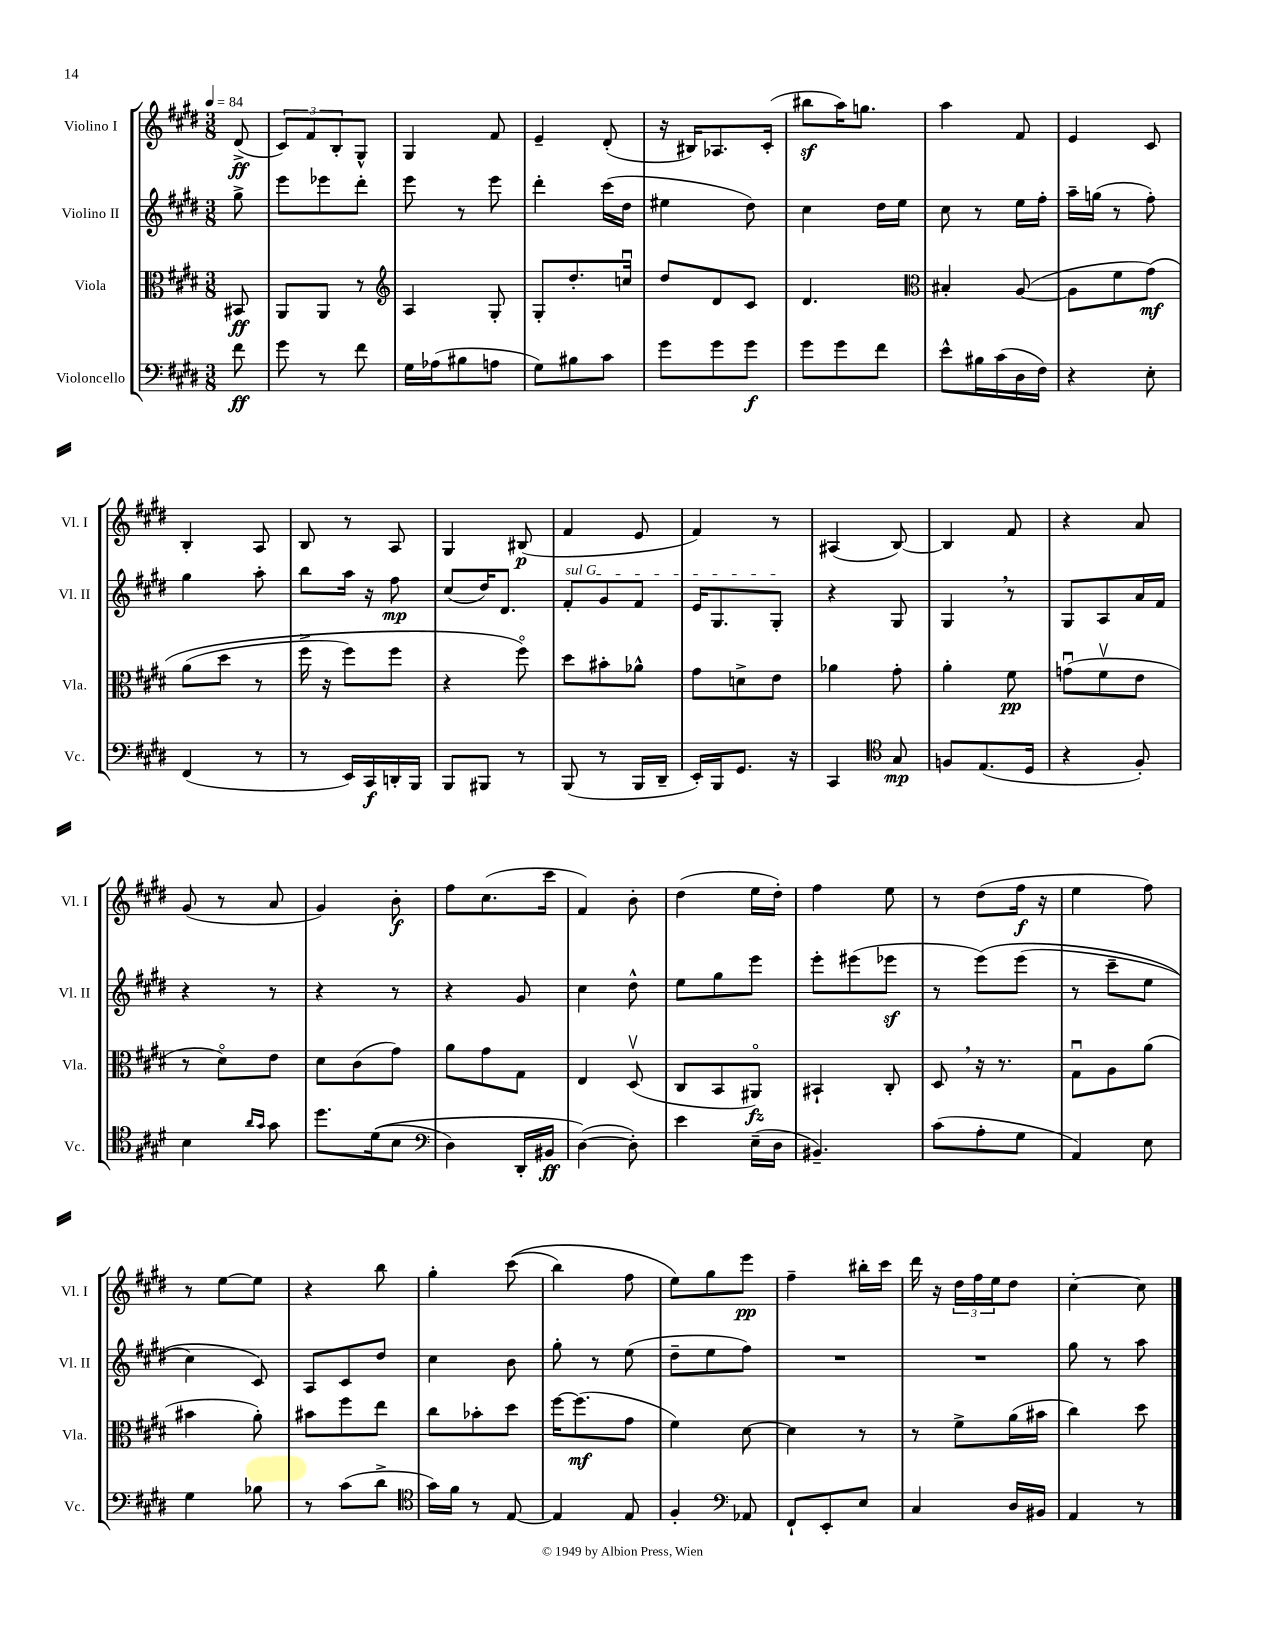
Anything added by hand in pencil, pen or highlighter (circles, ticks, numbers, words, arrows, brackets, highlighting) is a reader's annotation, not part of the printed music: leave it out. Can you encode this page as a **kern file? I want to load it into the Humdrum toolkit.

**kern	**kern	**kern	**kern
*staff4	*staff3	*staff2	*staff1
*clefF4	*clefC3	*clefG2	*clefG2
*k[f#c#g#d#]	*k[f#c#g#d#]	*k[f#c#g#d#]	*k[f#c#g#d#]
*M3/8	*M3/8	*M3/8	*M3/8
*MM84	*MM84	*MM84	*MM84
8f#\	8BB#/	8gg#^\	(8d#^/
=	=	=	=
8g#\	8AA/L	8eee\L	12c#/L)
.	.	.	12f#/
8r	8AA/J	8eee-\	.
.	.	.	12B'/
8f#\	8r	8ddd#'\J	8G#^^/J
=	=	=	=
*	*clefG2	*	*
16G#\LL	4A/	8eee\	4G#/
(16A-\J	.	.	.
8B#\	.	8r	.
8A\J	8G#'/	8eee\	8f#/
=	=	=	=
8G#\L)	8G#'/L	4ddd#'\	4e~/
8B#\	8.dd#'/	.	.
8c#\J	.	(16ccc#\LL	(8d#'/
.	16ccu/Jk	16dd#\JJ	.
=	=	=	=
8g#\L	8dd#/L	4ee#\	16r
.	.	.	16B#/LK)
8g#\	8d#/	.	8.A-/
8g#\J	8c#/J	8dd#\)	.
.	.	.	(16c#'/Jk
=	=	=	=
8g#\L	4.d#/	4cc#\	8bb#\L
8g#\	.	.	16aa\K)
.	.	.	8.gg\J
8f#\J	.	16dd#\LL	.
.	.	16ee\JJ	.
=	=	=	=
*	*clefC3	*	*
8e^^\L	4B#'/	8cc#\	4aa\
16B#\L	.	8r	.
(16c#\	.	.	.
16D#\	([8A/	16ee\LL	8f#/
16F#\JJ)	.	16ff#'\JJ	.
=	=	=	=
4r	8A\]L	16aa~\LL	4e/
.	.	(16gg\JJ	.
.	8f#\	8r	.
8E'\	&(8g#\J)	8ff#'\)	8c#/
=	=	=	=
(4FF#/	(8a\L	4gg#\	4B'/
.	8dd#\J	.	.
8r	8r	8aa'\	8A/
=	=	=	=
8r	16ff#^\	8bb\L	8B/
.	16r	.	.
16EE/LL)	8ff#\L)	16aa\Jk	8r
16CC#/	.	16r	.
16DD'/	8ff#\J	8ff#\	8A/
16BBB/JJ	.	.	.
=	=	=	=
8BBB/L	4r	(8cc#/L	4G#/
8BBB#/J	.	16dd#/K)	.
.	.	8.d#/J	.
8r	8ff#o\&)	.	(8B#/
=	=	=	=
(8BBB/	8dd#\L	8f#'/L	4f#/
8r	8b#'\	8g#/	.
16BBB/LL	8a-^^\J	8f#/J	8e/
16DD#~/JJ	.	.	.
=	=	=	=
16EE'/LL)	8g#\L	16e/LK	4f#/)
16BBB/J	.	8.G#/	.
8.GG#/J	8d^\	.	.
.	8e\J	8G#'/J	8r
16r	.	.	.
=	=	=	=
4CC#/	4a-\	4r	(4A#/
*clefC4	*	*	*
8G#/	8g#'\	8G#/	[8B/)
=	=	=	=
8F/L	4a'\	4G#/	4B/]
(8.E/	.	.	.
.	8f#\	8r	8f#/
16D#/Jk	.	.	.
=	=	=	=
4r	(8gu\L	8G#/L	4r
.	8f#v\	8A/	.
8F#'/)	8e\J	16a/L	8a/
.	.	16f#/JJ	.
=	=	=	=
4B\	8r	4r	(8g#/
.	8d#o\L)	.	8r
16qqa/LL	.	.	.
16qqg#/JJ	.	.	.
8g#\	8e\J	8r	8a/
=	=	=	=
8.dd#\L	8d#\L	4r	4g#/)
.	(8c#\	.	.
&((16d#\k	.	.	.
8B\J	8g#\J)	8r	8b'\
=	=	=	=
*clefF4	*	*	*
4D#\)	8a\L	4r	8ff#\L
.	8g#\	.	(8.cc#\
16DD#'/LL	8G#\J	8g#/	.
16BB#/JJ	.	.	16ccc#\Jk
=	=	=	=
([4D#\&)	4E/	4cc#\	4f#/)
8D#'\])	(8D#v/	8dd#^^\	8b'\
=	=	=	=
4e\	8C#/L	8ee\L	(4dd#\
.	8BB/	8gg#\	.
(16E~\LL	8AA#o/J)	8eee\J	16ee\LL
16D#\JJ	.	.	16dd#'\JJ)
=	=	=	=
4.BB#~/)	4BB#`/	8eee'\L	4ff#\
.	.	(8eee#\	.
.	8C#'/	8eee-\J	8ee\
=	=	=	=
(8c#\L	8D#/	8r	8r
8A'\	16r	&(8eee\L)	(8dd#\L
.	8.r	.	.
8G#\J	.	(8eee\J	16ff#\Jk
.	.	.	16r
=	=	=	=
4AA/)	8G#u\L	8r	4ee\
.	8A\	8ccc#~\L	.
8E\	(8a\J	8ee\J	8ff#\)
=	=	=	=
4G#\	4b#\	4cc#\)	8r
.	.	.	[8ee\L
8B-\	8a'\)	8c#/&)	8ee\]J
=	=	=	=
8r	8b#\L	8A/L	4r
(8c#\L	8ff#\	8c#/	.
8d#^\J	8ee\J	8dd#/J	8bb\
=	=	=	=
*clefC4	*	*	*
16g#\LL)	8cc#\L	4cc#\	4gg#'\
16f#\JJ	.	.	.
8r	8b-'\	.	.
[8E/	8dd#\J	8b\	&((8ccc#\
=	=	=	=
4E/]	[16ff#\LK	8gg#'\	4bb\)
.	(8.ff#\]	.	.
.	.	8r	.
8E/	8g#\J	(8ee\	8ff#\
=	=	=	=
4F#'/	4f#\)	8dd#~\L	8ee\L&)
.	.	8ee\	8gg#\
*clefF4	*	*	*
8AA-/	[8d#\	8ff#\J)	8eee\J
=	=	=	=
8FF#`/L	4d#\]	4.r	4ff#~\
8EE'/	.	.	.
8E/J	8r	.	16bb#'\LL
.	.	.	16ccc#\JJ
=	=	=	=
4C#/	8r	4.r	16ddd#\
.	.	.	16r
.	8f#^\L	.	24dd#\LL
.	.	.	24ff#\
.	.	.	24ee\J
16D#/LL	(16a\L	.	8dd#\J
16BB#/JJ	16b#\JJ	.	.
=	=	=	=
4AA/	4cc#\)	8gg#\	[4cc#'\
.	.	8r	.
8r	8dd#\	8aa\	8cc#\]
==	==	==	==
*-	*-	*-	*-
